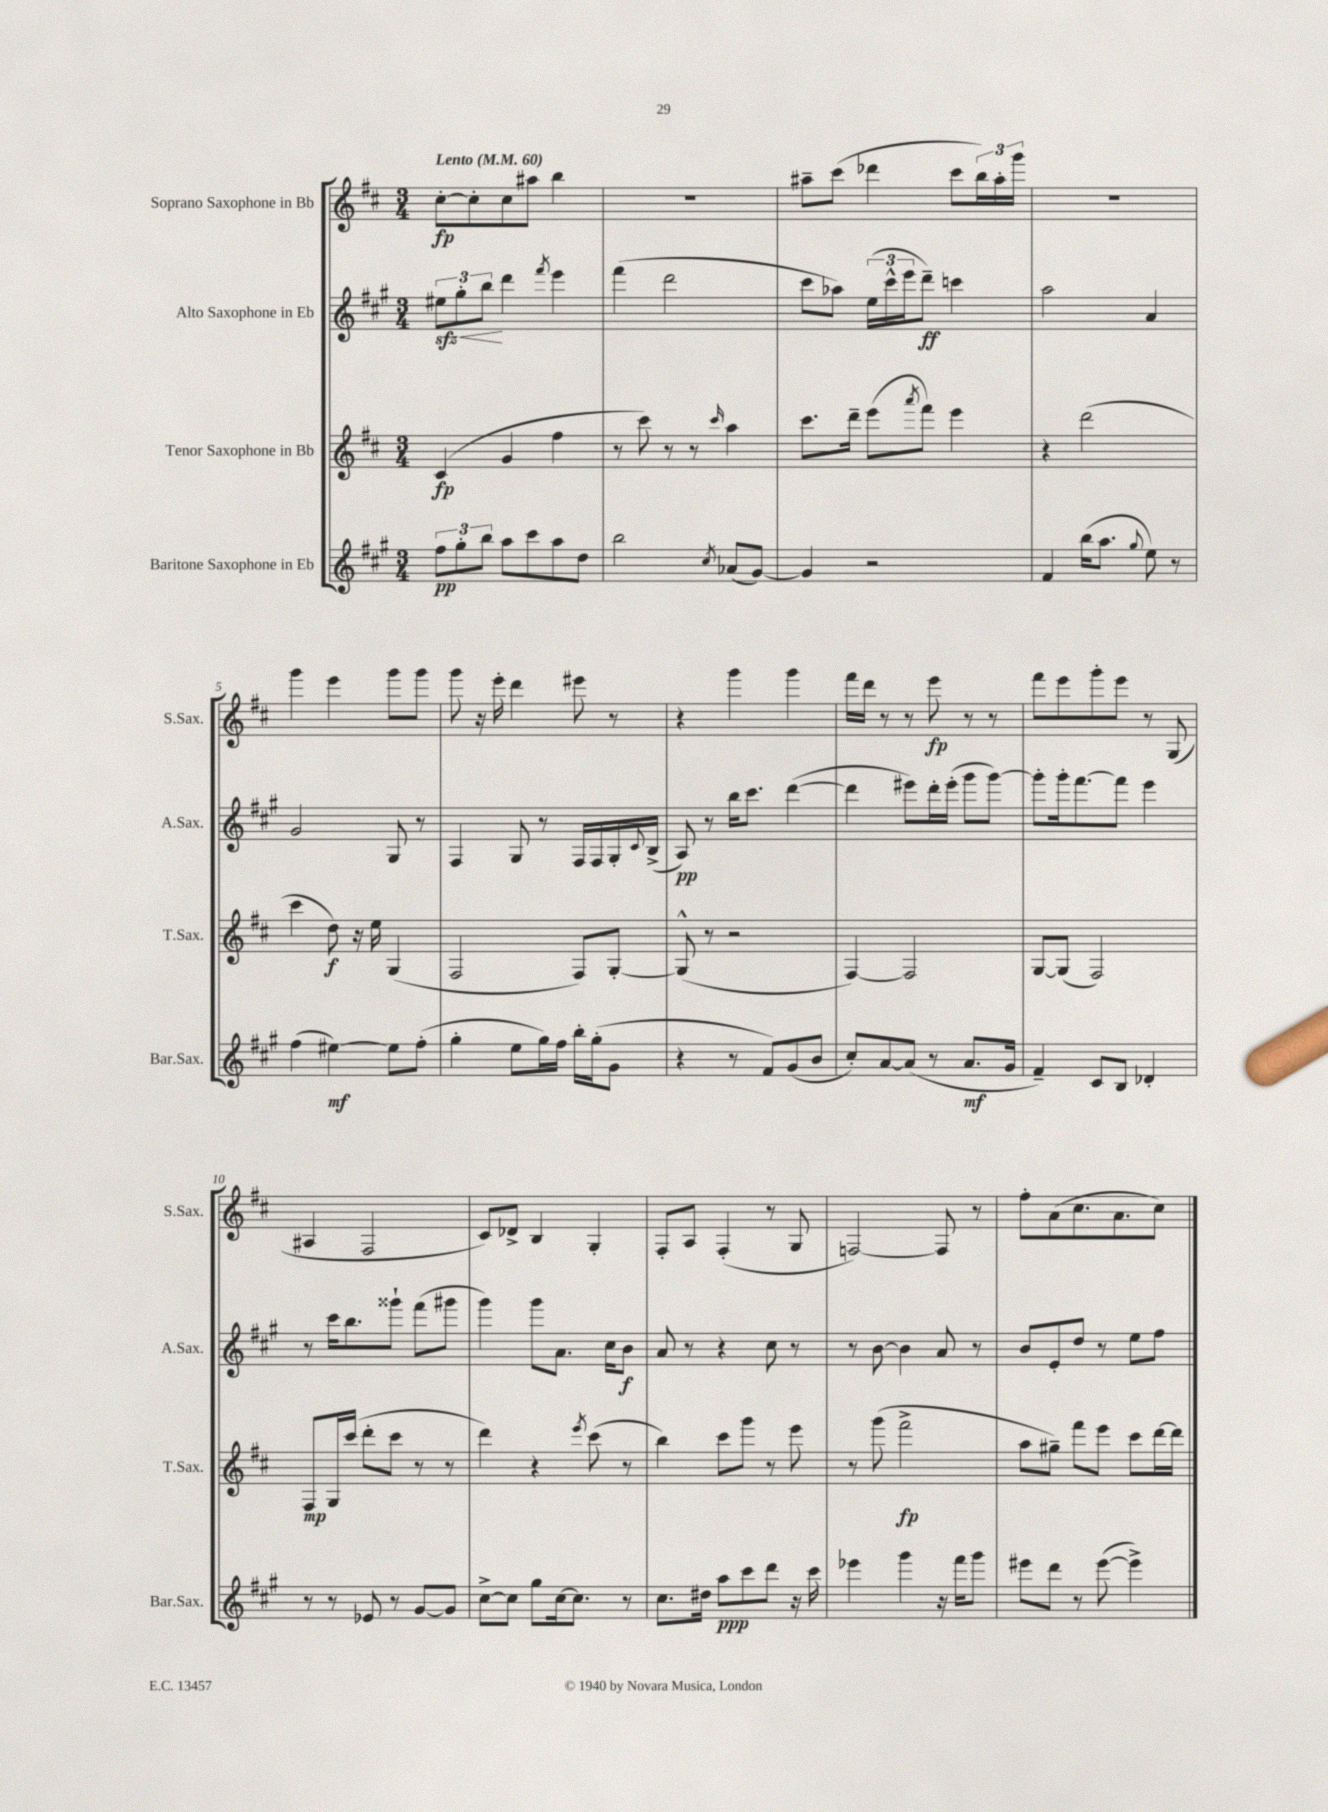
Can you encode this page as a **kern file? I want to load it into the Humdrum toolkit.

**kern	**dynam	**kern	**dynam	**kern	**dynam	**kern	**dynam
*part4	*part4	*part3	*part3	*part2	*part2	*part1	*part1
*staff4	*staff4	*staff3	*staff3	*staff2	*staff2	*staff1	*staff1
*I"Baritone Saxophone in Eb	*	*I"Tenor Saxophone in Bb	*	*I"Alto Saxophone in Eb	*	*I"Soprano Saxophone in Bb	*
*I'Bar.Sax.	*	*I'T.Sax.	*	*I'A.Sax.	*	*I'S.Sax.	*
*clefG2	*	*clefG2	*	*clefG2	*	*clefG2	*
*k[f#c#g#]	*	*k[f#c#]	*	*k[f#c#g#]	*	*k[f#c#]	*
*M3/4	*	*M3/4	*	*M3/4	*	*M3/4	*
*MM60	*	*MM60	*	*MM60	*	*MM60	*
=1	=1	=1	=1	=1	=1	=1	=1
!	!	!	!	!	!	!LO:TX:a:B:t=Lento	!
!	!	!	!	!	!LO:HP:b	!	!
12ff#\L	pp	(4c#/	fp	12ee#Xzz\L	<	[8cc#'\L	fp
12gg#'\	.	.	.	12gg#'\	.	.	.
.	.	.	.	.	.	8cc#'\]	.
12bb\J	.	.	.	12bb\J	.	.	.
8aa\L	.	4g/	.	4ddd\	[	8cc#\	.
8ccc#\	.	.	.	.	.	8aa#X\J	.
.	.	.	.	8qfff#/	.	.	.
8aa\	.	4ff#\	.	4eee\	.	4bb\	.
8dd\J	.	.	.	.	.	.	.
=2	=2	=2	=2	=2	=2	=2	=2
2bb\	.	8r	.	(4fff#\	.	2.r	.
.	.	8ccc#\)	.	.	.	.	.
.	.	8r	.	2ddd\	.	.	.
.	.	8r	.	.	.	.	.
8qcc#/	.	16qqccc#/	.	.	.	.	.
(8a-X/L	.	4aa\	.	.	.	.	.
[8g#/J)	.	.	.	.	.	.	.
=3	=3	=3	=3	=3	=3	=3	=3
4g#/]	.	8.ccc#\L	.	8ccc#\L	.	8aa#X~\L	.
.	.	.	.	8aa-X\J)	.	(8ccc#\J	.
.	.	16ddd~\Jk	.	.	.	.	.
2r	.	(8eee\L	.	(24ee\LL	.	4ddd-X\	.
.	.	.	.	24ccc#^^\	.	.	.
.	.	.	.	24eee\J	.	.	.
.	.	8qaaa/	.	.	.	.	.
.	.	8fff#\J)	.	8ddd~\J)	ff	.	.
.	.	4eee\	.	4cccn\	.	8ccc#\L	.
.	.	.	.	.	.	24bb\L)	.
.	.	.	.	.	.	24aa#'\	.
.	.	.	.	.	.	24ggg\JJ	.
=4	=4	=4	=4	=4	=4	=4	=4
4f#/	.	4r	.	2aa\	.	2.r	.
(16bb\KL	.	(2ddd\	.	.	.	.	.
8.aa\J	.	.	.	.	.	.	.
8qqgg#/	.	.	.	.	.	.	.
8ee\)	.	.	.	4a/	.	.	.
8r	.	.	.	.	.	.	.
!!LO:LB:g=z
=5	=5	=5	=5	=5	=5	=5	=5
(4ff#\	.	4ccc#\	.	2g#/	.	4ggg\	.
[4ee#X\)	mf	8dd\)	f	.	.	4eee\	.
.	.	16r	.	.	.	.	.
.	.	16ee\	.	.	.	.	.
8ee#\L]	.	(4G/	.	8G#/	.	8ggg\L	.
(8ff#'\J	.	.	.	8r	.	8ggg\J	.
=6	=6	=6	=6	=6	=6	=6	=6
4gg#'\	.	2F#/	.	4F#/	.	8ggg\	.
.	.	.	.	.	.	16r	.
.	.	.	.	.	.	16eee'\	.
8ee\L	.	.	.	8G#/	.	4ddd\	.
16gg#\L)	.	.	.	8r	.	.	.
16ff#\JJ	.	.	.	.	.	.	.
16bb'\LL	.	8F#/L)	.	16F#/LL	.	8eee#X\	.
(16gg#'\J	.	.	.	16F#/	.	.	.
8g#\J	.	[8G'/J	.	16G#'/	.	8r	.
.	.	.	.	8qqc#/	.	.	.
.	.	.	.	(16B^/JJ	.	.	.
=7	=7	=7	=7	=7	=7	=7	=7
4r	.	(8G^^/]	.	8A/)	pp	4r	.
.	.	8r	.	8r	.	.	.
8r	.	2r	.	16bb\KL	.	4ggg\	.
.	.	.	.	8.ccc#\J	.	.	.
8f#/L)	.	.	.	.	.	.	.
(8g#/	.	.	.	([4ddd\	.	4ggg\	.
8b/J	.	.	.	.	.	.	.
=8	=8	=8	=8	=8	=8	=8	=8
8cc#'/L)	.	[4F#/)	.	4ddd\]	.	16fff#\LL	.
.	.	.	.	.	.	16ddd\JJ	.
[8a/	.	.	.	.	.	8r	.
(8a/J]	.	2F#/]	.	8eee#X\L)	.	8r	.
8r	.	.	.	16ddd'\L	.	8eee\	fp
.	.	.	.	(16eee#'\JJ	.	.	.
8.a/L	mf	.	.	8ggg#\L	.	8r	.
.	.	.	.	[8ggg#\J)	.	8r	.
16g#/Jk	.	.	.	.	.	.	.
=9	=9	=9	=9	=9	=9	=9	=9
4f#~/)	.	[8G/L	.	8ggg#'\L]	.	8fff#\L	.
.	.	(8G/J]	.	16ggg#'\k	.	8eee\	.
.	.	.	.	[8.fff#\	.	.	.
8c#/L	.	2F#/)	.	.	.	8ggg'\	.
8B/J	.	.	.	8fff#\J]	.	8eee\J	.
4d-X'/	.	.	.	4eee\	.	8r	.
.	.	.	.	.	.	(8G/	.
!!LO:LB:g=z
=10	=10	=10	=10	=10	=10	=10	=10
8r	.	8F#/L	mp	8r	.	4A#X/	.
8r	.	16G/L	.	16ccc#\KL	.	.	.
.	.	(16ccc#/JJ	.	8.bb\	.	.	.
8e-X/	.	8ddd'\L	.	.	.	2F#/	.
8r	.	8ccc#\J	.	8ggg##X`\J	.	.	.
[8g#/L	.	8r	.	(8fff#\L	.	.	.
8g#/J]	.	8r	.	8ggg#X\J	.	.	.
=11	=11	=11	=11	=11	=11	=11	=11
[8cc#^\L	.	4ddd\)	.	4ggg#\)	.	8c#/L)	.
8cc#\J]	.	.	.	.	.	8d-X^/J	.
8gg#\L	.	4r	.	8ggg#\L	.	4B/	.
[16cc#\k	.	.	.	8.a\J	.	.	.
8.cc#\J]	.	.	.	.	.	.	.
.	.	8qeee/	.	.	.	.	.
.	.	(8ccc#\	.	.	.	4G'/	.
.	.	.	.	16cc#\KL	.	.	.
8r	.	8r	.	8b\J	f	.	.
=12	=12	=12	=12	=12	=12	=12	=12
8.cc#\L	.	4bb\)	.	8a/	.	8F#'/L	.
.	.	.	.	8r	.	8A/J	.
16dd#X\Jk	.	.	.	.	.	.	.
8aa\L	ppp	8ccc#\L	.	4r	.	(4F#'/	.
8ccc#\	.	8ggg\J	.	.	.	.	.
8ddd\J	.	8r	.	8cc#\	.	8r	.
16r	.	8eee\	.	8r	.	8G/	.
16ccc#\	.	.	.	.	.	.	.
=13	=13	=13	=13	=13	=13	=13	=13
4eee-X\	.	8r	.	8r	.	[2Fn/)	.
.	.	(8ggg\	.	[8b\	.	.	.
4ggg#\	.	2fff#^\	fp	4b\]	.	.	.
16r	.	.	.	8a/	.	8F/]	.
16fff#\KL	.	.	.	.	.	.	.
8ggg#\J	.	.	.	8r	.	8r	.
=14	=14	=14	=14	=14	=14	=14	=14
8eee#X\L	.	8aa\L	.	8b/L	.	8ff#'\L	.
8ddd\J	.	8gg#X~\J)	.	8e'/	.	(8a\	.
8r	.	8fff#\L	.	8dd/J	.	8.cc#\	.
([8eee#\	.	8eee\J	.	8r	.	.	.
.	.	.	.	.	.	8.a\	.
4eee#^\])	.	8ccc#\L	.	8ee\L	.	.	.
.	.	[16ddd\L	.	8ff#\J	.	8cc#\J)	.
.	.	16ddd\JJ]	.	.	.	.	.
==	==	==	==	==	==	==	==
*-	*-	*-	*-	*-	*-	*-	*-
